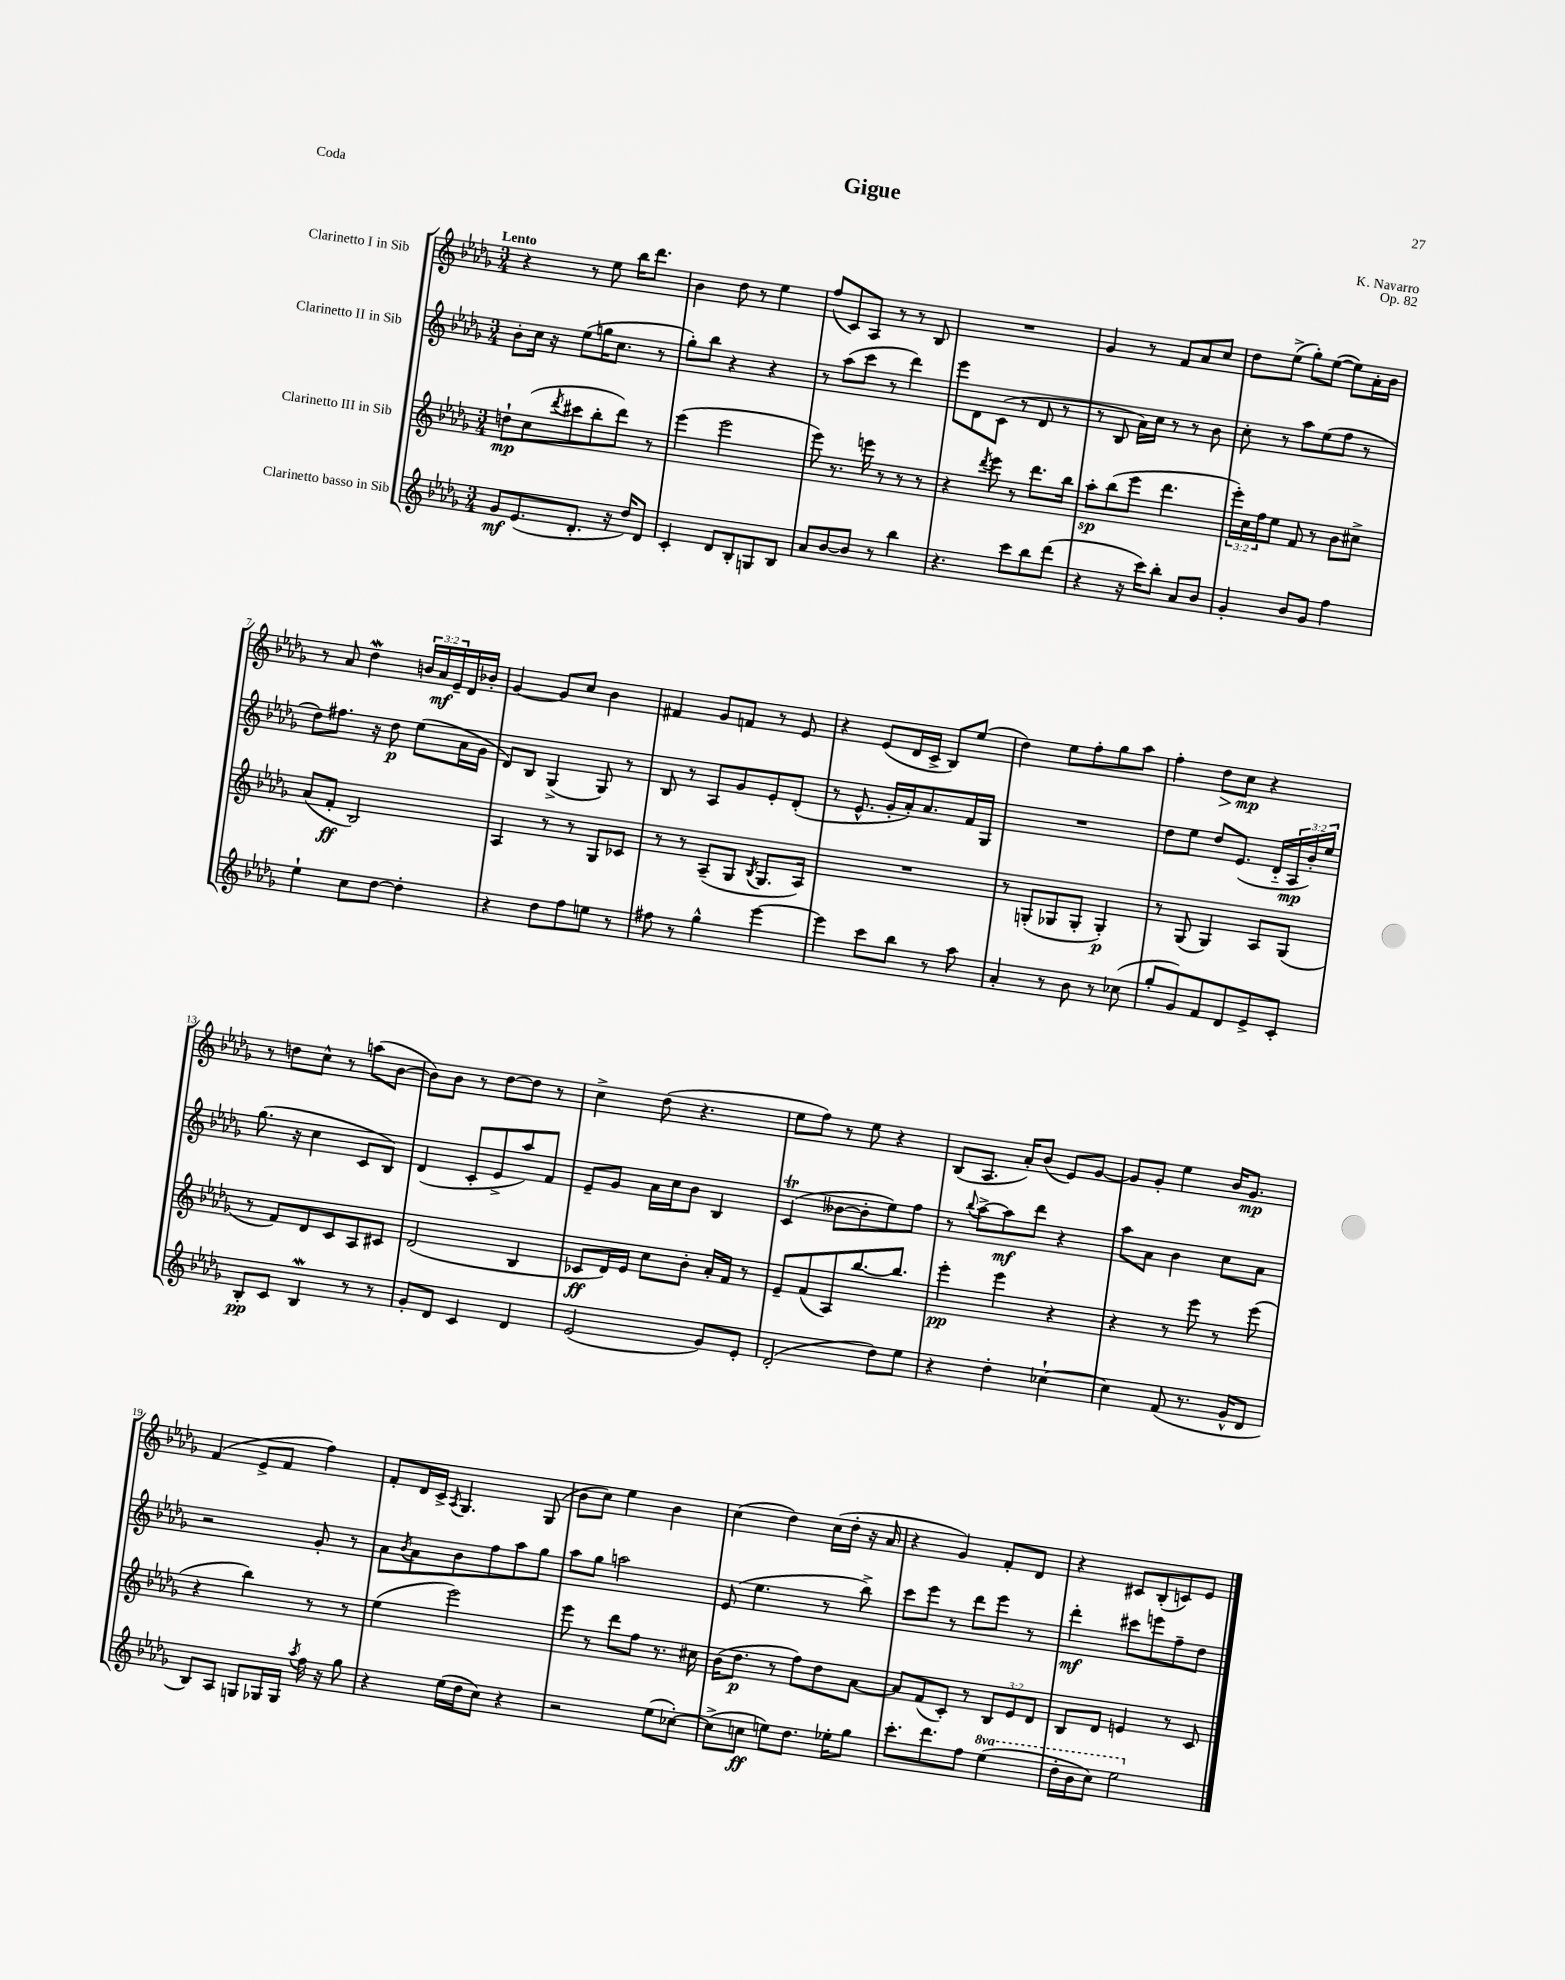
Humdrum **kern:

**kern	**kern	**kern	**kern
*staff4	*staff3	*staff2	*staff1
*clefG2	*clefG2	*clefG2	*clefG2
*k[b-e-a-d-g-]	*k[b-e-a-d-g-]	*k[b-e-a-d-g-]	*k[b-e-a-d-g-]
*M3/4	*M3/4	*M3/4	*M3/4
8g-	8dd`	8b-'	4r
(8.e-	(8cc	16cc	.
.	.	16r	.
.	8qddd-	.	.
.	8ccc#	(8ee-	8r
8.d-'	.	.	.
.	8bb-'	16gg	8ee-
.	.	8.cc	.
16r	8ddd-)	.	16bb-
16dd-)	.	.	8.ddd-
8d-	8r	8r	.
=	=	=	=
4c'	(4eee-	8gg-')	4b-
.	.	8bb-	.
8d-	2eee-	4r	8dd-
8B-'	.	.	8r
8G	.	4r	4ee-
8B-	.	.	.
=	=	=	=
8a-	8eee-)	8r	(8ff
[8b-	8.r	(8aa-	8c)
8b-]	.	8ccc	8A-
.	16eee	.	.
8r	8r	8r	8r
4bb-	8r	4ddd-)	8r
.	8r	.	8B-
=	=	=	=
4.r	4r	8eee-	2.r
.	.	8d-	.
.	8qddd-	.	.
.	8eee-	(8c	.
8ccc	8r	8r	.
8bb-	8.ddd-	8d-	.
(8ddd-	.	8r	.
.	16bb-	.	.
=	=	=	=
4r	8aa-'	8r	4g-
.	(8bb-	8B-	.
16r	8eee-	16a-)	8r
16ccc)	.	16cc	.
8bb-'	4.ddd-	8r	8f
8a-	.	8r	8a-
8b-	.	8b-	8cc
=	=	=	=
4g-'	24eee-')	8cc'	8dd-
.	24cc	.	.
.	24ff	.	.
.	8ee-	8r	(8ee-^
8b-	8f	8aa-	8gg-')
8g-	8r	(8ee-	([8ee-
4ff	8b-	8ff	8ee-])
.	8cc#^	8r	16a-'
.	.	.	16b-
=	=	=	=
4ee-`	(8a-	8dd-)	8r
.	8f'	8.ff#	8a-
8cc	2B-)	.	4dd-
.	.	16r	.
[8dd-	.	8dd-	.
4dd-']	.	(8ee-	24b
.	.	.	24a-
.	.	.	24e-~
.	.	16a-	16d-
.	.	16g-	16b-'
=	=	=	=
4r	4A-	8d-)	[4g-
.	.	8B-	.
8dd-	8r	(4G-^	8g-]
8ff	8r	.	8cc
8ee	8G-	8G-)	4b-
8r	8c-	8r	.
=	=	=	=
8ff#	8r	8B-	4f#
8r	8r	8r	.
4gg-^^	(8A-~	8A-	8g-
.	8G-	8g-	8f
.	8qB-	.	.
[4eee-	8.G-	8e-'	8r
.	.	(8d-'	8e-
.	16A-)	.	.
=	=	=	=
4eee-]	2.r	8r	4r
.	.	8.e-^^	.
8ccc	.	.	(8e-
.	.	16g-'	.
8bb-	.	16a-')	16d-
.	.	8.a-	16c^
8r	.	.	8B-)
8aa-	.	16f	(8ee-
.	.	16G-	.
=	=	=	=
4a-'	8r	2.r	4dd-)
.	(8G'	.	.
8r	8G-	.	8ee-
8b-	8G-'	.	8ff'
8r	4G-')	.	8gg-
(8cc-	.	.	8aa-
=	=	=	=
8gg-'	8r	8dd-	4ff'
8g-)	(8G-	8ee-	.
8f	4G-)	8dd-	8dd-
8d-	.	(8.e-	8cc
8e-^	8A-	.	4r
.	.	16d-'~	.
8c'	(8G-	24A-	.
.	.	24b-')	.
.	.	24ee-	.
=	=	=	=
8B-'	8r	(8.gg-	8r
8c	8f)	.	8dd
.	.	16r	.
4B-	8d-	4cc	8cc^^
.	8c	.	8r
8r	8A-	8c	(8aa
8r	8c#	8B-)	[8b-
=	=	=	=
8g-'	(2d-	(4d-	8b-])
8d-	.	.	8b-
4c	.	8c'	8r
.	.	8e-^	[8dd-
4d-	4B-	8aa-)	8dd-]
.	.	8f	8r
=	=	=	=
(2e-	8c-	8e-~	4cc^
.	16d-)	8g-	.
.	16e-	.	.
.	8cc	16a-	(8dd-
.	.	16cc	.
.	8b-'	8b-	4.r
8g-)	16a-'	4B-	.
.	16f	.	.
8e-'	8r	.	.
=	=	=	=
(2d-'	8e-~	(4c	8ee-
.	(8f	.	8ff)
.	8A-)	[8b--	8r
.	[8.bb-	8b--']	8ee-
8dd-)	.	8ee-)	4r
.	8.bb-]	.	.
8ee-	.	8ff	.
=	=	=	=
4r	4eee-'	8r	(8B-
.	.	8qqbb-	.
.	.	[8aa-^	8.A-
4dd-'	4eee-	8aa-]	.
.	.	.	16a-')
.	.	8ddd-	(8b-
[4cc-`	4r	4r	8e-)
.	.	.	[8g-
=	=	=	=
4cc-]	4r	8aa-	8g-]
.	.	8a-	8g-'
(8f	8r	4b-	4ee-
8.r	8eee-	.	.
.	8r	8cc	16b-
16g-^^	.	.	8.g-
8d-	(8eee-	8a-	.
=	=	=	=
8B-)	4r	2r	(4f
8A-	.	.	.
8G	4bb-)	.	8e-^
16G-	.	.	8f
16G-	.	.	.
8qaa-	.	.	.
16ff	8r	8g-'	4ff)
16r	.	.	.
8gg-	8r	8r	.
=	=	=	=
4r	(4ee-	8a-	8f'
.	.	8qb-	.
.	.	8a-	16d-
.	.	.	16c^
.	.	.	8qA-
(16ee-	2eee-)	8b-	4.G-
16dd-	.	.	.
8cc)	.	8ff	.
4r	.	8aa-	.
.	.	8gg-	(8G-
=	=	=	=
2r	8eee-	8aa-	8b-
.	8r	8gg-	8cc)
.	8ddd-	2aa	4ee-
.	8ff	.	.
(8ee-	8.r	.	4b-
[8cc-')	.	.	.
.	16cc#	.	.
=	=	=	=
(8cc-^]	(16b-	(8e-	(4cc
.	8.dd-	.	.
8cc	.	4.ee-	.
8ee)	8r	.	4dd-)
8.dd-	8ff)	.	.
.	8dd-	8r	(16cc
16ee-'	.	.	16dd-'
8gg-	[8a-	8bb-^)	16r
.	.	.	16a-
=	=	=	=
8.ccc'	8a-]	8ccc	4r
.	(8f	8eee-	.
8.ddd-	.	.	.
.	8c')	8r	4g-)
8ff	8r	8ddd-	.
(4eee-	12B-	8eee-	8f'
.	12e-	.	.
.	.	8r	8d-
.	12d-	.	.
=	=	=	=
16ddd-'	8B-	4ddd-'	4r
16bb-	.	.	.
8ccc)	8d-	.	.
2eee-	4e	8ccc#	8c#
.	.	8eee	(8B-'
.	8r	8ff~	8c)
.	8c	8dd-	8e-
==	==	==	==
*-	*-	*-	*-
